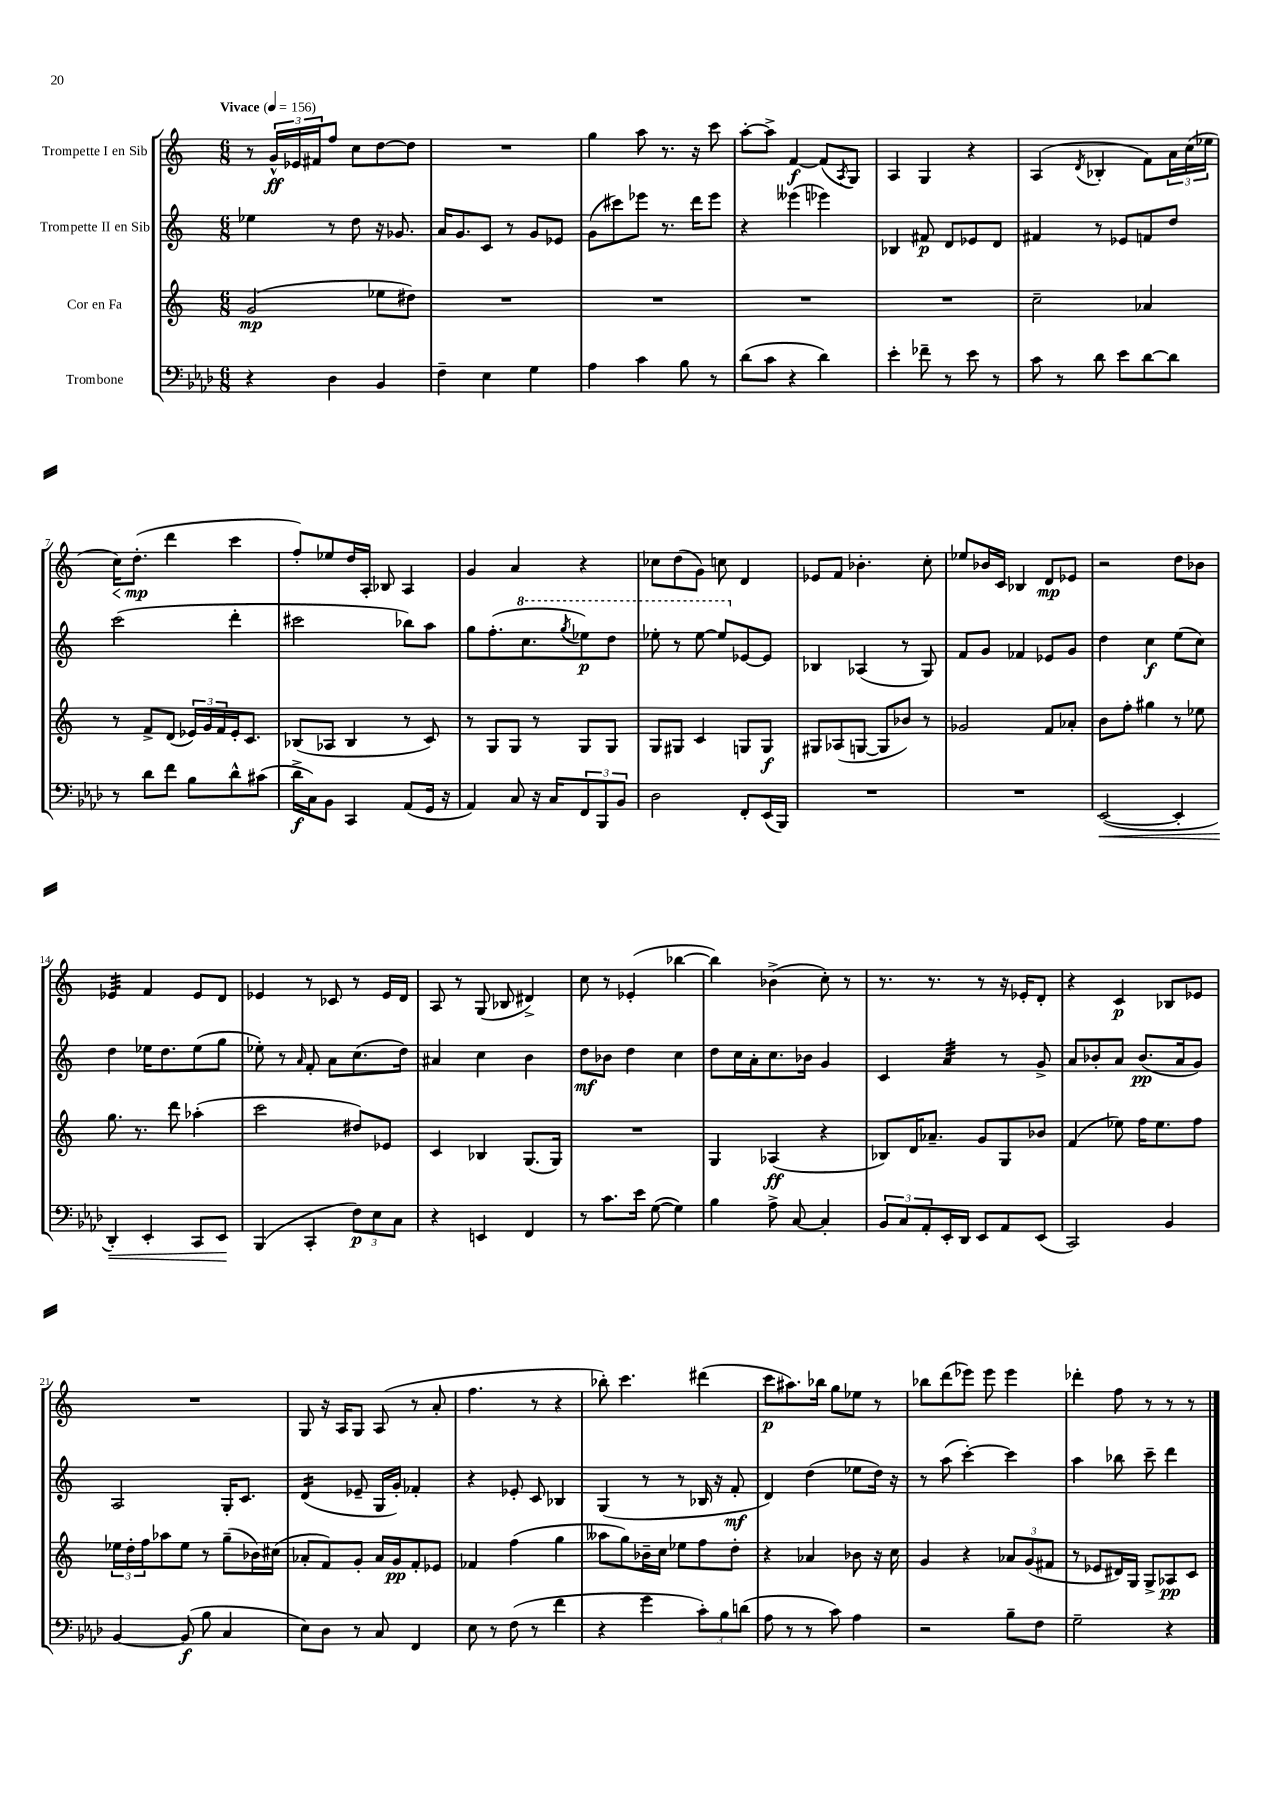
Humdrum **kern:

**kern	**kern	**kern	**kern
*staff4	*staff3	*staff2	*staff1
*clefF4	*clefG2	*clefG2	*clefG2
*k[b-e-a-d-]	*k[]	*k[]	*k[]
*M6/8	*M6/8	*M6/8	*M6/8
*MM156	*MM156	*MM156	*MM156
4r	(2g	4ee-	8r
.	.	.	24g^^
.	.	.	24e-
.	.	.	24f#
4D-	.	8r	8ff
.	.	8dd	8cc
4BB-	8ee-	16r	[8dd
.	.	8.g-	.
.	8dd#)	.	8dd]
=	=	=	=
4F~	2.r	16a	2.r
.	.	8.g	.
4E-	.	8c	.
.	.	8r	.
4G	.	8g	.
.	.	8e-	.
=	=	=	=
4A-	2.r	(8g	4gg
.	.	8ccc#)	.
4c	.	8eee-	8aa
.	.	8.r	8.r
8B-	.	.	.
.	.	16ddd	16r
8r	.	8eee-	8ccc
=	=	=	=
(8d-	2.r	4r	[8aa'
8c	.	.	8aa^]
4r	.	(4eee--	[4f
4d-)	.	4eee-)	(8f]
.	.	.	8qA
.	.	.	8G)
=	=	=	=
4e-'	2.r	4B-	4A
8f-~	.	8f#	4G
8r	.	8d	.
8e-	.	8e-	4r
8r	.	8d	.
=	=	=	=
8c	2cc~	4f#	(4A
8r	.	.	.
.	.	.	8qd
8d-	.	8r	4B-'
8e-	.	8e-	.
[8d-	4a-	8f	8f)
8d-]	.	8dd	24a
.	.	.	(24cc
.	.	.	24ee-
=	=	=	=
8r	8r	(2ccc	16cc)
.	.	.	(8.dd'
8d-	8f^	.	.
8f	(8d	.	4ddd
8B-	24e-)	.	.
.	24g	.	.
.	24f	.	.
8d-^^	16e-'	4ddd'	4ccc
.	8.c	.	.
(8c#	.	.	.
=	=	=	=
16d-^	(8B-	2ccc#	8ff')
16C)	.	.	.
8BB-	8A-	.	8ee-
4CC	4B-	.	16dd
.	.	.	16A'
.	.	.	8B-
(8AA-	8r	8bb-)	4A
16GG	8c)	8aa	.
16r	.	.	.
=	=	=	=
4AA-)	8r	8gg	4g
.	8G	(8.ff'	.
8C	8G	.	4a
.	.	8.ccc	.
16r	8r	.	.
16C	.	.	.
.	.	8qggg	.
12FF	8G	8eee-)	4r
12BBB-	.	.	.
.	8G	8ddd	.
12BB-	.	.	.
=	=	=	=
2D-	8G	8eee-'	8cc-
.	8G#	8r	(8dd
.	4c	[8eee-	8g)
.	.	8eee-]	8cc
8FF'	8G	[8e-	4d
(16EE-	8G	8e-]	.
16BBB-)	.	.	.
=	=	=	=
2.r	8G#	4B-	8e-
.	(8A-	.	8f
.	[8G	(4A-	4.b-'
.	8G]	.	.
.	8b-)	8r	.
.	8r	8G)	8cc'
=	=	=	=
2.r	2g-	8f	8ee-
.	.	8g	16b-
.	.	.	16c
.	.	4f-	4B-
.	8f	8e-	8d
.	8a-'	8g	8e-
=	=	=	=
([2EE-	8b	4dd	2r
.	8ff'	.	.
.	4gg#	4cc	.
4EE-']	8r	(8ee	8dd
.	8ee-	8cc)	8b-
=	=	=	=
4DD-')	8.gg	4dd	4e-
.	8.r	.	.
4EE-'	.	16ee-	4f
.	.	8.dd	.
.	8ddd	.	.
8CC	(4aa-'	(8ee-	8e-
8EE-	.	8gg	8d
=	=	=	=
(4BBB-	2ccc	8ee-')	4e-
.	.	8r	.
.	.	16qqa	.
4CC'	.	8f'	8r
.	.	8a	8c-
12F)	8dd#)	(8.cc	8r
12E-	.	.	.
.	8e-	.	16e-
12C	.	.	.
.	.	16dd)	16d
=	=	=	=
4r	4c	4a#	8A
.	.	.	8r
4EE	4B-	4cc	(8G
.	.	.	8B-
4FF	(8.G	4b	4d#^)
.	16G)	.	.
=	=	=	=
8r	2.r	8dd	8cc
8.c	.	8b-	8r
.	.	4dd	(4e-'
16e-	.	.	.
([8G	.	.	.
4G])	.	4cc	[4bb-
=	=	=	=
4B-	4G	8dd	4bb-])
.	.	16cc	.
.	.	16a'	.
8A-^	(4A-	8.cc	(4b-^
[8C	.	.	.
.	.	16b-	.
4C']	4r	4g	8cc')
.	.	.	8r
=	=	=	=
12BB-	8B-)	4c	8.r
12C	.	.	.
.	16d	.	.
12AA-'	.	.	.
.	8.a-~	.	8.r
16EE-'	.	4a	.
16DD-	.	.	.
8EE-	8g	.	8r
8AA-	8G	8r	16r
.	.	.	16e-'
(8EE-	8b-	8g^	8d'
=	=	=	=
2CC)	(4f	8a	4r
.	.	8b-'	.
.	8ee-)	8a	4c
.	16ff	(8.b-	.
.	8.ee-	.	.
4BB-	.	.	8B-
.	.	16a	.
.	8ff	8g)	8e-
=	=	=	=
[4BB-	24ee-	2A	2.r
.	24dd'	.	.
.	24ff	.	.
.	8aa-	.	.
(8BB-]	8ee-	.	.
8B-	8r	.	.
4C	(8gg~	16G'	.
.	.	8.c	.
.	16b-)	.	.
.	(16cc#	.	.
=	=	=	=
8E-)	8a-'	(4d	8G
8D-	8f)	.	16r
.	.	.	16A
8r	8g'	8e-~	8G
8C	16a-	16G	(8A
.	16g	16g')	.
4FF	8f'	4f-'	8r
.	8e-	.	8a'
=	=	=	=
8E-	4f-	4r	4.ff
8r	.	.	.
(8F	(4ff	8e-'	.
8r	.	8c	8r
4f	4gg	4B-	4r
=	=	=	=
4r	8aa--	(4G	8bb-')
.	8gg)	.	4.ccc
4g	16b-~	8r	.
.	16cc	.	.
.	8ee-	8r	.
12c')	8ff	16B-	(4ddd#
.	.	16r	.
12B-	.	.	.
.	8dd'	8f'	.
(12d	.	.	.
=	=	=	=
8A-	4r	4d)	8ccc
8r	.	.	8.aa#)
8r	4a-	(4dd	.
.	.	.	16bb-
8c)	.	.	8gg
4A-	8b-	8ee-	8ee-
.	16r	16dd)	8r
.	16cc	16r	.
=	=	=	=
2r	4g	8r	8bb-
.	.	(8aa	(8ddd
.	4r	[4ccc')	8eee-)
.	.	.	8eee-
8B-~	12a-	4ccc]	4eee-
.	(12g	.	.
8F	.	.	.
.	12f#	.	.
=	=	=	=
2G~	8r	4aa	4ddd-'
.	8e-	.	.
.	16d#)	8bb-	8ff
.	16G	.	.
.	8G^	8ccc~	8r
4r	8A-	4ddd	8r
.	8c	.	8r
==	==	==	==
*-	*-	*-	*-
